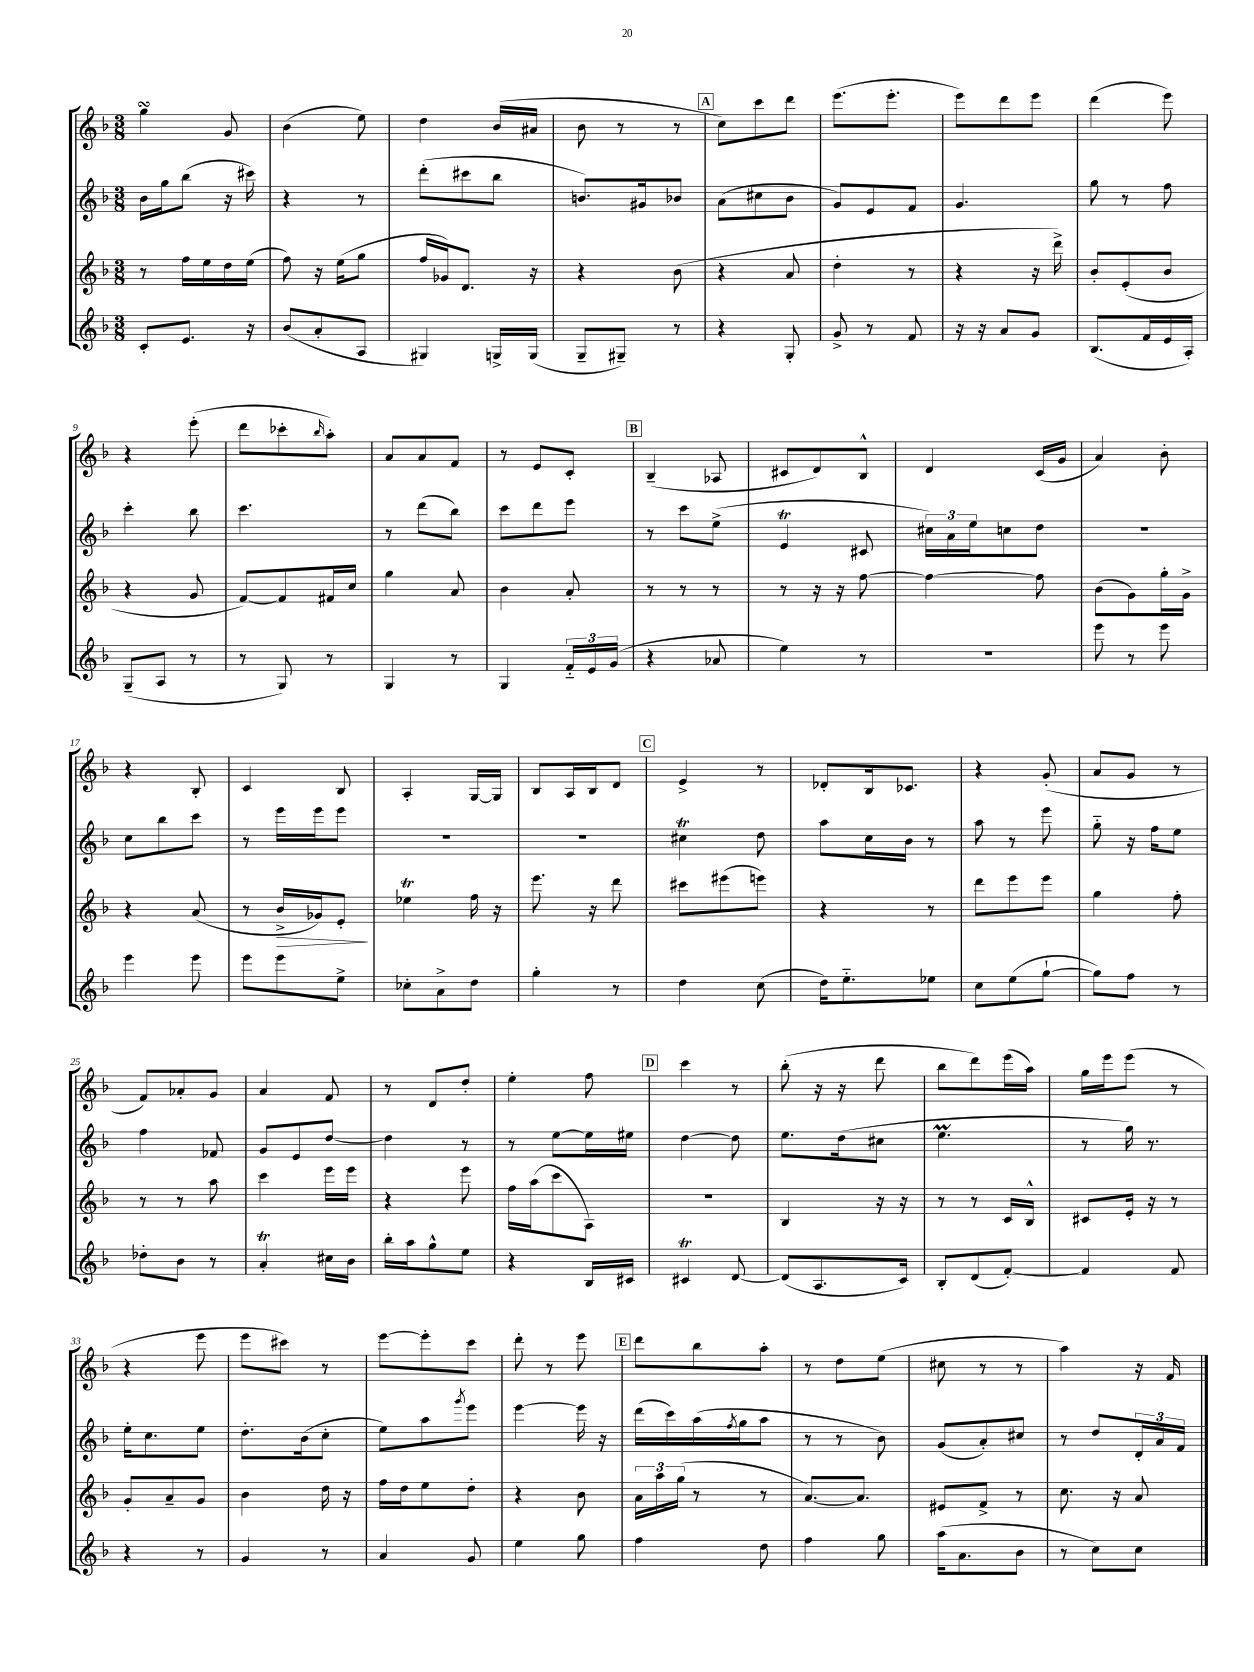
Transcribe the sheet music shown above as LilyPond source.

<<
\new StaffGroup <<
\new Staff = "s0" {
    \clef treble \key f \major \numericTimeSignature \time 3/8
    g''4\turn g'8 |
    bes'4( e''8) |
    d''4 bes'16( ais'16 |
    bes'8 r8 r8 |
    \mark \markup { \box "A" } c''8) c'''8 d'''8 |
    e'''8.( e'''8.-. |
    e'''8) d'''8 e'''8 |
    d'''4( e'''8) |
    r4 e'''8-.( |
    d'''8 ces'''8-. \grace { bes''16 } a''8-.) |
    a'8 a'8 f'8 |
    r8 e'8 c'8-. |
    \mark \markup { \box "B" } bes4--( aes8 |
    cis'8 d'8) bes8-^ |
    d'4 c'16( g'16 |
    a'4) bes'8-. |
    r4 bes8-. |
    c'4 bes8 |
    a4-. g16~ g16 |
    bes8 a16 bes16 d'8 |
    \mark \markup { \box "C" } e'4-> r8 |
    des'8-. bes16 ces'8. |
    r4 g'8-.( |
    a'8 g'8 r8 |
    f'8) aes'8-. g'8 |
    a'4 f'8 |
    r8 d'8 d''8-. |
    e''4-. f''8 |
    \mark \markup { \box "D" } c'''4 r8 |
    bes''8-.( r16 r16 d'''8 |
    bes''8 d'''8) e'''16( a''16) |
    g''16 e'''16 e'''8( r8 |
    r4 e'''8 |
    e'''8 cis'''8) r8 |
    e'''8~ e'''8-. c'''8 |
    d'''8-. r8 e'''8 |
    \mark \markup { \box "E" } d'''8 bes''8 a''8-. |
    r8 d''8 e''8( |
    cis''8 r8 r8 |
    a''4) r16 f'16 \bar "|." |
}
\new Staff = "s1" {
    \clef treble \key f \major \numericTimeSignature \time 3/8
    bes'16 g''16 bes''8( r16 cis'''16) |
    r4 r8 |
    d'''8-.( cis'''8 bes''8 |
    b'8.) gis'16 bes'8 |
    \mark \markup { \box "A" } a'8( cis''8 bes'8 |
    g'8) e'8 f'8 |
    g'4. |
    g''8 r8 f''8 |
    c'''4-. bes''8 |
    c'''4. |
    r8 d'''8( bes''8) |
    c'''8 d'''8 e'''8 |
    \mark \markup { \box "B" } r8 c'''8 e''8->( |
    e'4\trill cis'8 |
    \tuplet 3/2 { cis''16) a'16 e''16 } c''8 d''8 |
    R4. |
    c''8 bes''8 c'''8 |
    r8 e'''16 e'''16 e'''8 |
    R4. |
    R4. |
    \mark \markup { \box "C" } cis''4\trill d''8 |
    a''8 c''16 bes'16 r8 |
    a''8 r8 e'''8 |
    g''8-_ r16 f''16 e''8 |
    f''4 fes'8 |
    g'8 e'8 d''8~ |
    d''4 r8 |
    r8 e''8~ e''16 eis''16 |
    \mark \markup { \box "D" } d''4~ d''8 |
    e''8. d''16( cis''8 |
    e''4.\prall |
    r8 g''16) r8. |
    e''16-. c''8. e''8 |
    d''8.-. bes'16( c''8-. |
    e''8) a''8 \acciaccatura { g'''8 } e'''8 |
    e'''4~ e'''16 r16 |
    \mark \markup { \box "E" } d'''16( c'''16) a''16( \acciaccatura { f''8 } g''16 a''8 |
    r8 r8 bes'8) |
    g'8( a'8-.) cis''8 |
    r8 d''8 \tuplet 3/2 { d'16-. a'16 f'16 } \bar "|." |
}
\new Staff = "s2" {
    \clef treble \key f \major \numericTimeSignature \time 3/8
    r8 f''16 e''16 d''16 e''16( |
    f''8) r16 e''16( g''8 |
    f''16 ges'16) d'8. r16 |
    r4 bes'8( |
    \mark \markup { \box "A" } r4 a'8 |
    d''4-. r8 |
    r4 r16 d'''16->) |
    bes'8-. e'8-.( bes'8 |
    r4 g'8 |
    f'8~) f'8 fis'16 c''16 |
    g''4 a'8 |
    bes'4 a'8-. |
    \mark \markup { \box "B" } r8 r8 r8 |
    r8 r16 r16 f''8~ |
    f''4~ f''8 |
    bes'8( g'8) g''16-. g'16-> |
    r4 a'8( |
    r8 bes'16->\> ges'16) e'8-.\! |
    ees''4\trill f''16 r16 |
    e'''8. r16 d'''8 |
    \mark \markup { \box "C" } cis'''8 eis'''8( e'''8) |
    r4 r8 |
    d'''8 e'''8 e'''8 |
    g''4 f''8-. |
    r8 r8 a''8 |
    c'''4 e'''16 e'''16 |
    r4 e'''8 |
    f''16 a''16( c'''8 a8) |
    \mark \markup { \box "D" } R4. |
    bes4 r16 r16 |
    r8 r8 c'16 bes16-^ |
    cis'8 e'16-. r16 r8 |
    g'8-. a'8-- g'8 |
    bes'4 d''16 r16 |
    f''16 d''16 e''8 d''8-. |
    r4 bes'8 |
    \mark \markup { \box "E" } \tuplet 3/2 { a'16 a''16 g''16( } r8 r8 |
    a'8.~) a'8. |
    eis'8 f'8-> r8 |
    c''8. r16 a'8 \bar "|." |
}
\new Staff = "s3" {
    \clef treble \key f \major \numericTimeSignature \time 3/8
    c'8-. e'8. r16 |
    bes'8( a'8-. a8 |
    gis4) g16-> g16( |
    g8-- gis8--) r8 |
    \mark \markup { \box "A" } r4 g8-. |
    g'8-> r8 f'8 |
    r16 r16 a'8 g'8 |
    bes8.( f'16 e'16 a16-.) |
    g8--( a8 r8 |
    r8 g8) r8 |
    g4 r8 |
    g4 \tuplet 3/2 { f'16-_ e'16 g'16( } |
    \mark \markup { \box "B" } r4 aes'8 |
    e''4) r8 |
    R4. |
    e'''8 r8 e'''8 |
    e'''4 e'''8 |
    e'''8 e'''8 e''8-> |
    ces''8-. a'8-> d''8 |
    g''4-. r8 |
    \mark \markup { \box "C" } d''4 c''8( |
    d''16) e''8.-_ ees''8 |
    c''8 e''8( g''8~-! |
    g''8) f''8 r8 |
    des''8-. bes'8 r8 |
    a'4-.\trill cis''16 bes'16 |
    bes''16-. a''16 g''8-^ e''8 |
    r4 bes16 cis'16 |
    \mark \markup { \box "D" } cis'4\trill d'8~ |
    d'8( a8. c'16) |
    bes8-. d'8( f'8~-.) |
    f'4 f'8 |
    r4 r8 |
    g'4 r8 |
    a'4 g'8 |
    e''4 g''8 |
    \mark \markup { \box "E" } f''4 d''8 |
    f''4 g''8 |
    a''16( a'8. bes'8 |
    r8 c''8) c''8 \bar "|." |
}
>>
>>
